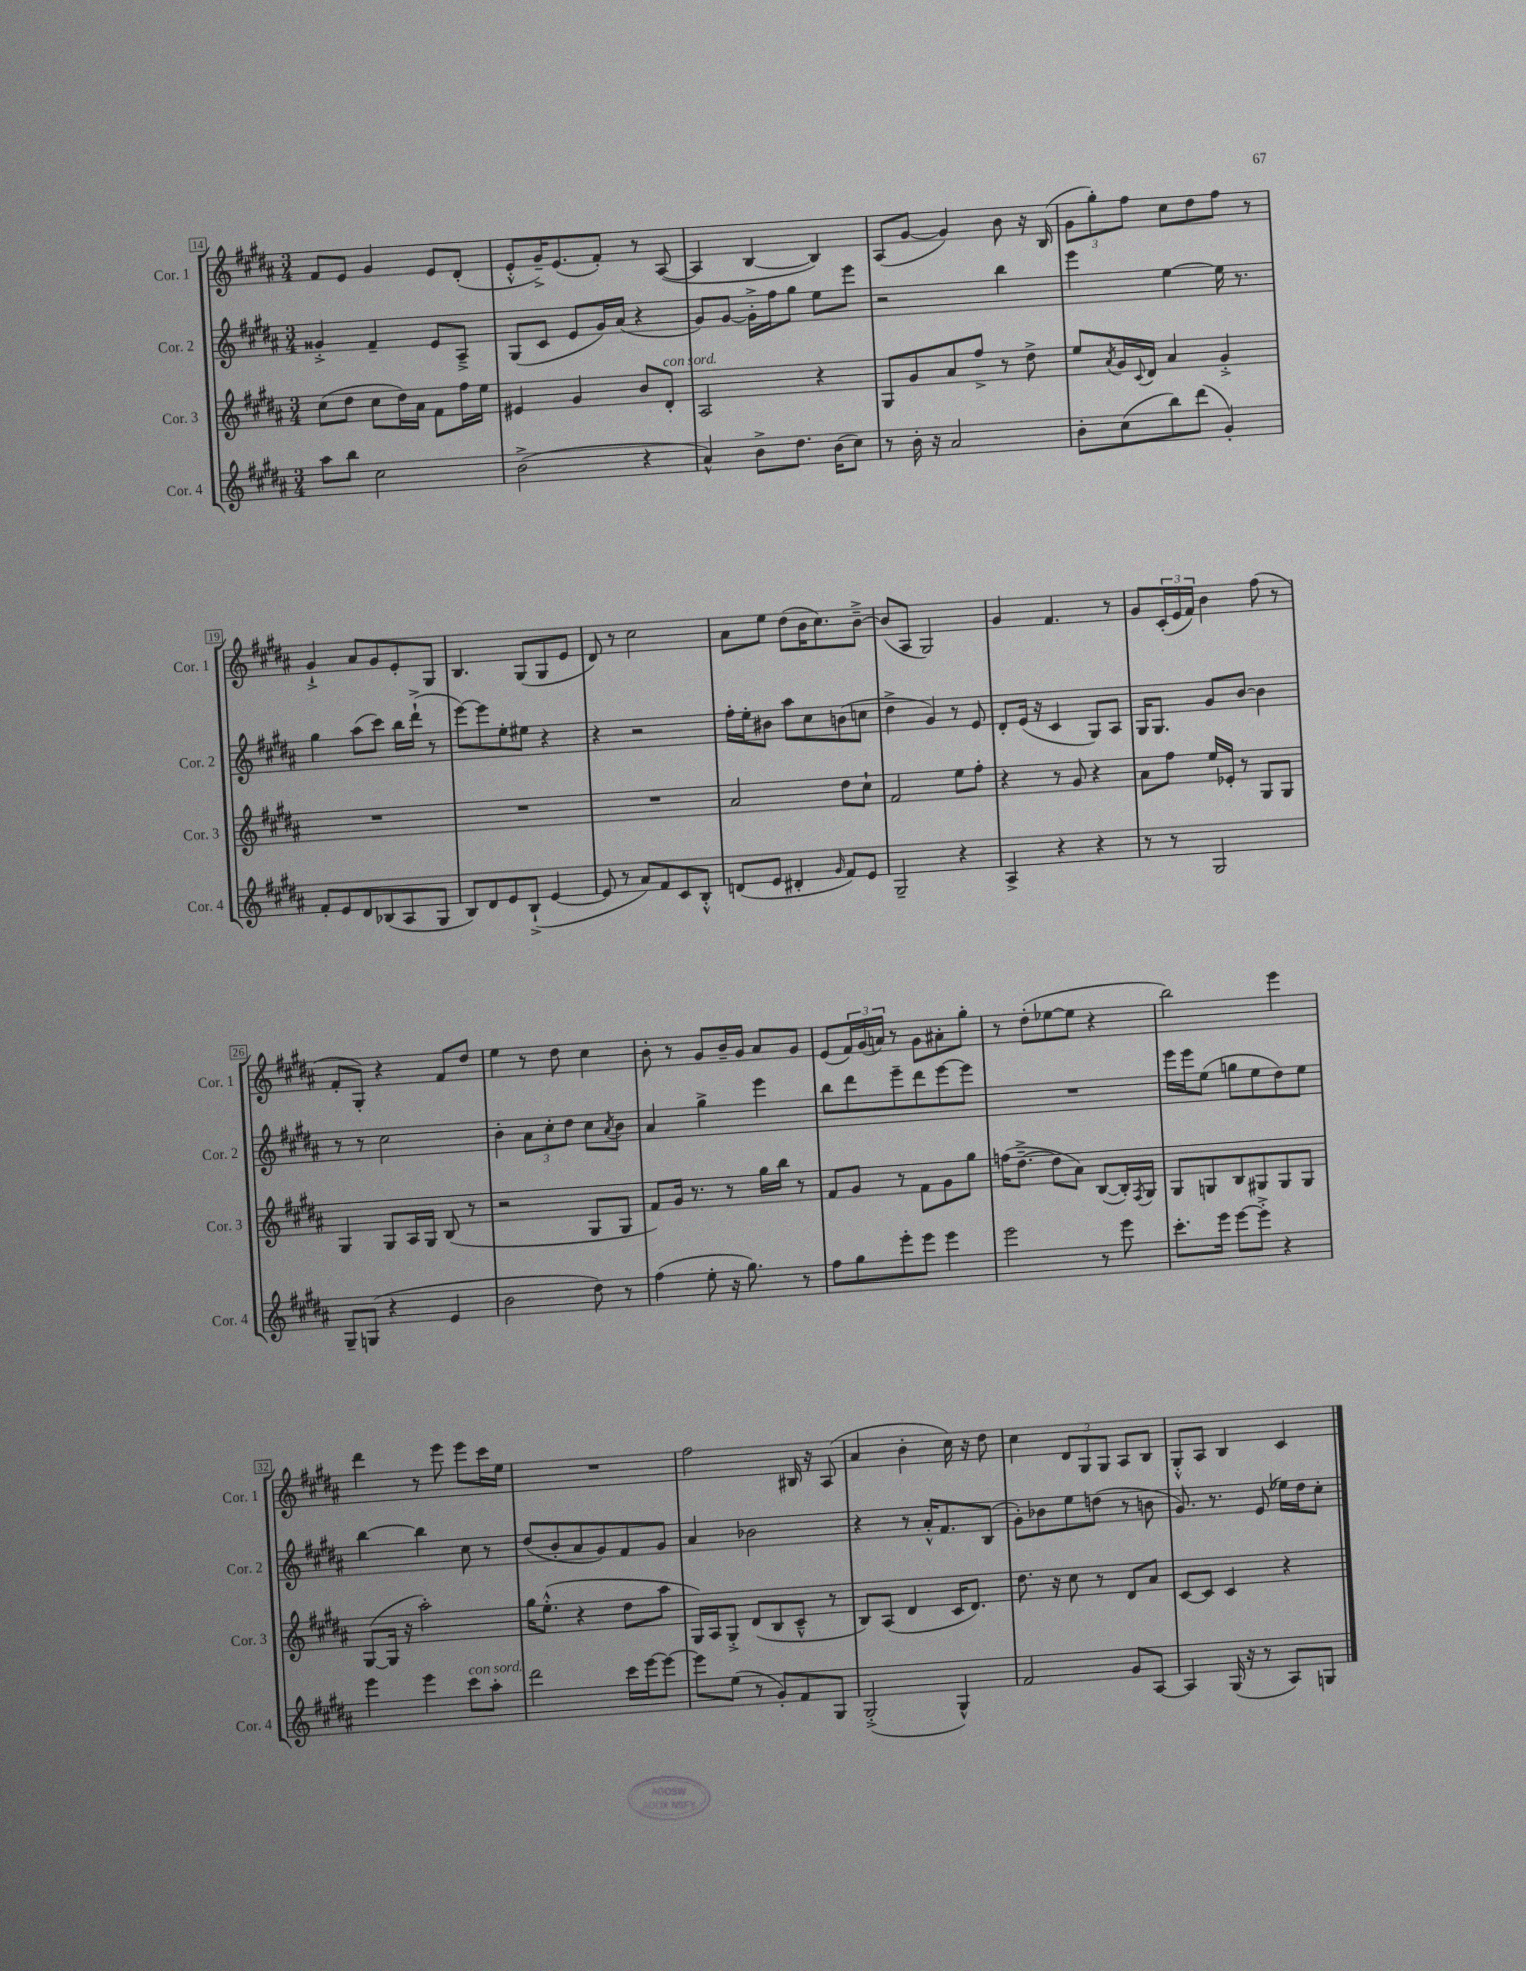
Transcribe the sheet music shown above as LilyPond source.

<<
\new StaffGroup <<
\new Staff = "s0" \with { instrumentName = "Cor. 1" shortInstrumentName = "Cor. 1" } {
    \clef treble \key b \major \numericTimeSignature \time 3/4
    fis'8 e'8 gis'4 e'8 dis'8-.( |
    e'8-.-^ gis'16--->) e'8.( fis'8-.) r8 ais8~( |
    ais4 b4~ b4) |
    ais8( gis'8~ gis'4) b'8 r16 b16( |
    \tuplet 3/2 { gis'8 gis''8-.) fis''8 } cis''8 dis''8 fis''8 r8 |
    gis'4-!-> ais'8 gis'8 e'8-. gis8 |
    b4. gis8( gis8 e'8 |
    dis'8) r8 cis''2 |
    ais'8 e''8 dis''8( b'16 cis''8.) b'8~---> |
    b'8( ais8 gis2) |
    gis'4 fis'4. r8 |
    gis'8 \tuplet 3/2 { cis'16-.( e'16 fis'16) } b'4 fis''8( r8 |
    fis'8-. gis8-.) r4 fis'8 dis''8 |
    e''4 r8 dis''8 cis''4 |
    b'8-. r8 gis'8 b'16-- gis'16 ais'8 gis'8 |
    e'8( \tuplet 3/2 { fis'16) gis'16( a'16) } r8 gis'8 ais'8-. gis''8-. |
    r8 dis''8-.( ees''8~ ees''8 r4 |
    b''2) e'''4 |
    dis'''4 r8 e'''8 e'''8 cis'''16 e''16 |
    R2. |
    fis''2 bis16 r16 ais8( |
    ais'4 b'4-. cis''16) r16 dis''8 |
    cis''4 \tuplet 3/2 { dis'8 gis8 gis8 } ais8 b8 |
    gis8-.-^ ais8 b4 cis'4 \bar "|." |
}
\new Staff = "s1" \with { instrumentName = "Cor. 2" shortInstrumentName = "Cor. 2" } {
    \clef treble \key b \major \numericTimeSignature \time 3/4
    gisis'4-.-> fis'4-- e'8 ais8---> |
    gis8( cis'8 e'8 gis'16) ais'16( r4 |
    gis'8) gis'8~ gis'16-.-> fis''16 gis''8 e''8 e'''8 |
    r2 b''4 |
    e'''4 e''4~ e''16 r8. |
    gis''4 ais''8( cis'''8) b''16 dis'''16-!->( r8 |
    e'''8~) e'''8 e''8-. eis''8 r4 |
    r4 r2 |
    fis''16-. e''16-. bis'8 ais''8 cis''8 b'8( c''8 |
    dis''4-> gis'4) r8 e'8 |
    dis'8-. e'16( r16 cis'4 gis8) ais8 |
    gis16 gis8. gis'8 b'8~ b'4 |
    r8 r8 cis''2 |
    b'4-. \tuplet 3/2 { ais'8 cis''8-. dis''8 } cis''8 \acciaccatura { ais'8 } b'8 |
    ais'4 gis''4-> e'''4 |
    b''8 dis'''8 e'''8-- dis'''8 e'''8~ e'''8 |
    R2. |
    e'''16 e'''16 e''8( g''8 e''8 dis''8) e''8 |
    b''4~ b''4 cis''8 r8 |
    dis''8( b'8-. ais'8 gis'8) fis'8 gis'8 |
    ais'4 bes'2 |
    r4 r8 ais'16-.-^ fis'8. b8( |
    gis'8-.) bes'8 e''8 d''8( r8 b'8 |
    gis'8.) r8. e'8( ees''16) dis''16 cis''8-. \bar "|." |
}
\new Staff = "s2" \with { instrumentName = "Cor. 3" shortInstrumentName = "Cor. 3" } {
    \clef treble \key b \major \numericTimeSignature \time 3/4
    cis''8( dis''8 cis''8 dis''16) ais'16 fis'8 fis''16 e''16 |
    eis'4 gis'4 b'8 dis'8-.^\markup { \italic "con sord." } |
    ais2 r4 |
    gis8 gis'8 ais'8 fis''8-> r8 dis''8-> |
    e''8 \acciaccatura { ais'8 } gis'16 \appoggiatura { cis'8 } dis'16 ais'4 gis'4-.-> |
    R2. |
    R2. |
    R2. |
    ais'2 dis''8 cis''8-! |
    fis'2 e''8 fis''8-. |
    r4 r8 gis'8 r4 |
    ais'8 fis''8 e''16 ees'16-. r8 gis8 gis8 |
    gis4 gis8 ais16 gis16 b8( r8 |
    r2 gis8 gis8 |
    fis'8) gis'16 r8. r8 gis''16 b''16 r8 |
    fis'8 gis'8 r8 fis'8 gis'8 gis''8 |
    f''16( dis''8.~---> dis''8 ais'8) b8~( b16-.) \acciaccatura { fis8 } gis16 |
    gis8 g8 b8 gis8 gis8 gis8 |
    gis8~( gis16 r16 ais''2-.) |
    gis''16 e''8.-.-^( r4 dis''8 ais''8 |
    gis16) ais16 gis8-.-> dis'8( b8 cis'8---^ r8 |
    b8) ais8( dis'4 cis'16 dis'8.) |
    dis''8. r16 cis''8 r8 dis'8 ais'8 |
    cis'8~ cis'8 cis'4 r4 \bar "|." |
}
\new Staff = "s3" \with { instrumentName = "Cor. 4" shortInstrumentName = "Cor. 4" } {
    \clef treble \key b \major \numericTimeSignature \time 3/4
    ais''8 b''8 cis''2 |
    b'2->( r4 |
    ais'4-^) b'8-> dis''8. b'16( cis''8) |
    r8 b'16-. r16 ais'2 |
    b'8-. cis''8( b''8) dis'''8( gis'4-.) |
    fis'8-. e'8 dis'8 bes8( ais8 gis8 |
    b8) dis'8 e'8 b8-!->( e'4~ |
    e'8 r8 ais'8) fis'8 cis'8 b8-.-^ |
    d'8( e'8 dis'4-. \grace { gis'16 } fis'8) e'8 |
    gis2-- r4 |
    ais4-> r4 r4 |
    r8 r8 gis2 |
    gis8-- g8( r4 e'4 |
    b'2 dis''8) r8 |
    fis''4( e''8-. r16 gis''8.) r8 |
    fis''8 gis''8 e'''8-. e'''8 e'''4 |
    e'''2 r8 e'''8 |
    cis'''8.-. e'''16 e'''8~ e'''8-.-> r4 |
    e'''4 e'''4 cis'''8^\markup { \italic "con sord." } ais''8-. |
    dis'''2 cis'''16 e'''16~ e'''8~ |
    e'''8 e''8( r8 gis'8-.) fis'8 gis8 |
    gis2-.->( gis4-^) |
    fis'2 gis'8 ais8~ |
    ais4 gis16( r16 r8 ais8) g8 \bar "|." |
}
>>
>>
\layout { \context { \Score currentBarNumber = #14 \override BarNumber.stencil = #(make-stencil-boxer 0.1 0.3 ly:text-interface::print) } }
